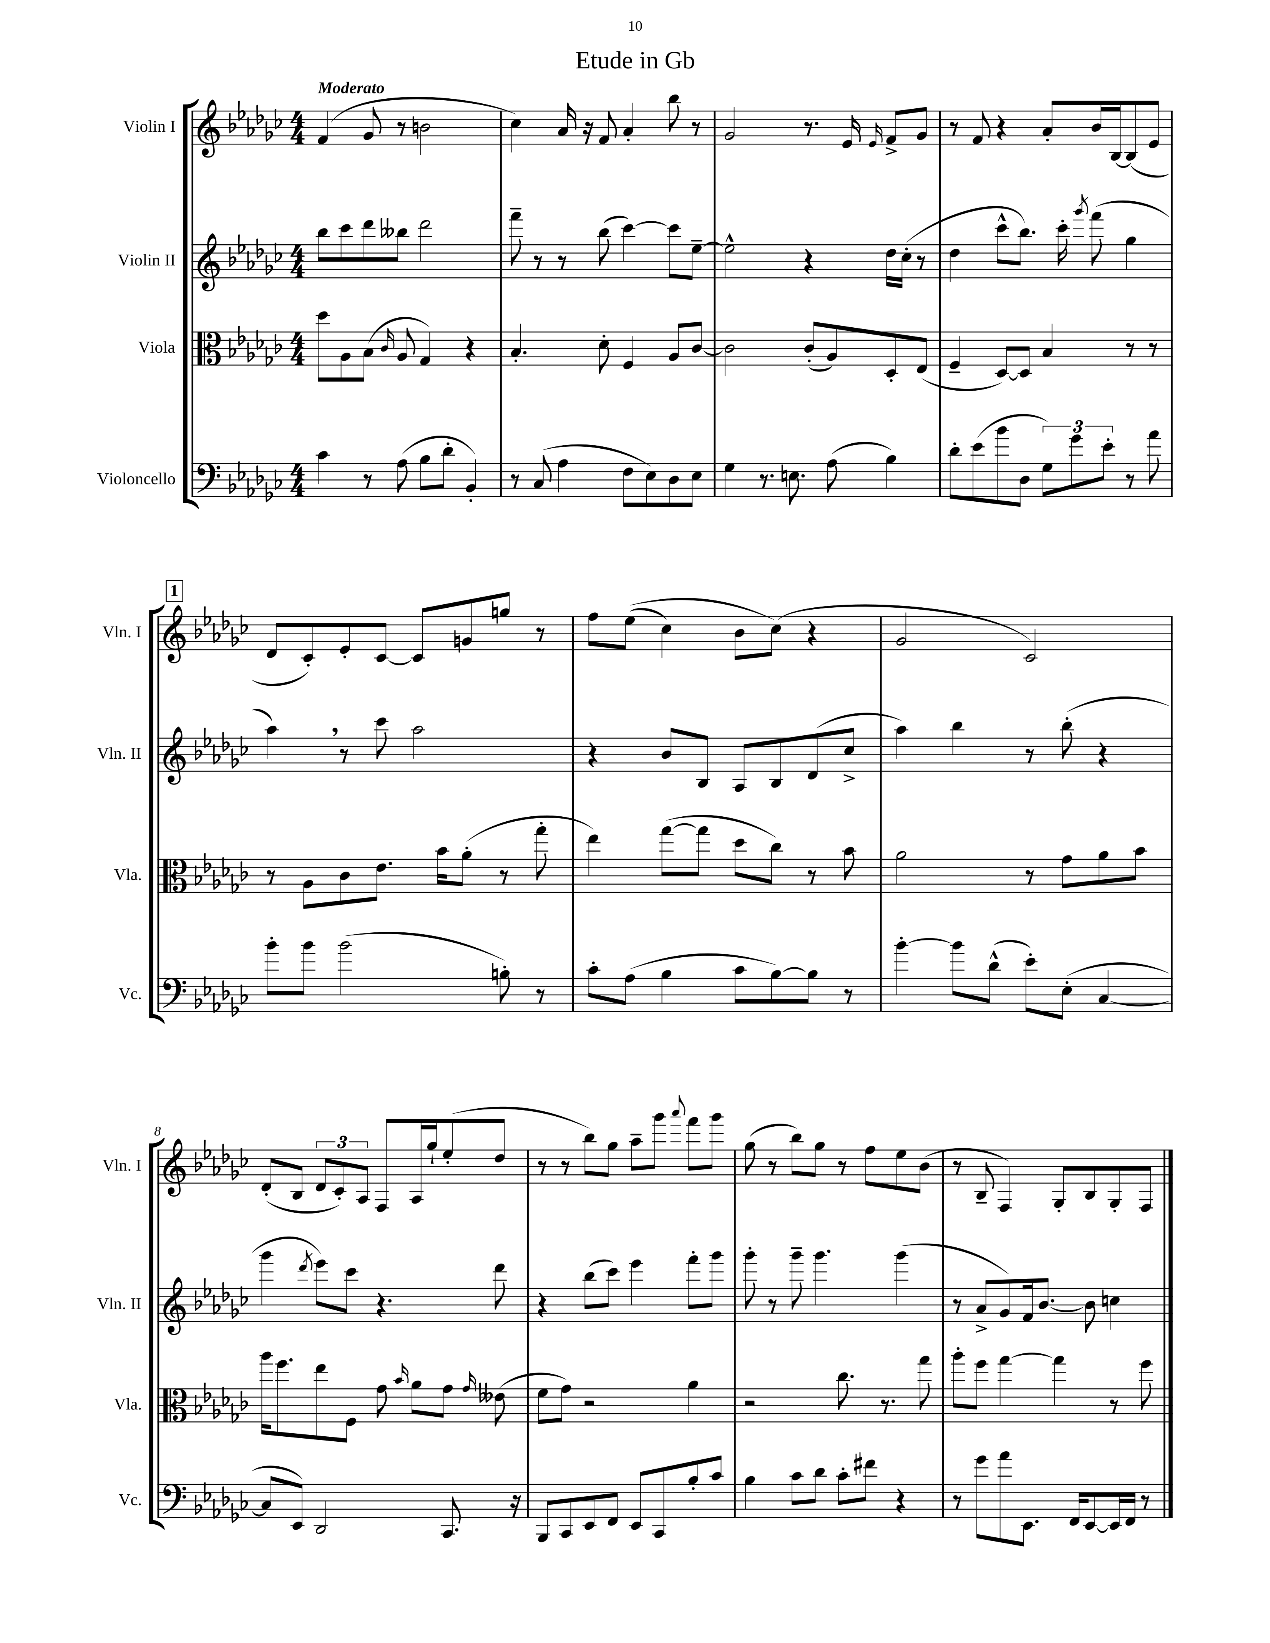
\header { title = "Etude in Gb" }
<<
\new StaffGroup <<
\new Staff = "s0" \with { instrumentName = "Violin I" shortInstrumentName = "Vln. I" } {
    \clef treble \key ges \major \numericTimeSignature \time 4/4 \tempo "Moderato"
    \autoBeamOff f'4( ges'8 r8 b'2 |
    ces''4) aes'16 r16 f'8 aes'4-. bes''8 r8 |
    ges'2 r8. ees'16 \grace { ees'16 } f'8[-> ges'8] |
    r8 f'8 r4 aes'8[-. bes'16 bes16~ bes8( ees'8] |
    \mark \markup { \box "1" } des'8[ ces'8-.) ees'8-. ces'8]~ ces'8[ g'8 g''8] r8 |
    f''8[ ees''8](\( ces''4) bes'8[ ces''8](\) r4 |
    ges'2 ces'2) |
    des'8[-.( bes8] \tuplet 3/2 { des'8[ ces'8-.) aes8] } f8[ aes16 ges''16-! ees''8-.( des''8] |
    r8 r8 bes''8[) ges''8] aes''8[-- ges'''8] \appoggiatura { aes'''8 } f'''8[ ges'''8] |
    ges''8( r8 bes''8[) ges''8] r8 f''8[ ees''8 bes'8]( |
    r8 bes8-- f4) ges8[-. bes8 ges8-. f8] \bar "|." |
}
\new Staff = "s1" \with { instrumentName = "Violin II" shortInstrumentName = "Vln. II" } {
    \clef treble \key ges \major \numericTimeSignature \time 4/4
    \autoBeamOff bes''8[ ces'''8 des'''8 beses''8] des'''2 |
    f'''8-- r8 r8 bes''8( ces'''4~) ces'''8[ ees''8]~-- |
    ees''2-^ r4 des''16[ ces''16]-.( r8 |
    des''4 ces'''8[-^ bes''8.]) ces'''16-. \acciaccatura { ges'''8 } f'''8( ges''4 |
    \mark \markup { \box "1" } aes''4) \breathe r8 ces'''8 aes''2 |
    r4 bes'8[ bes8] aes8[ bes8 des'8( ces''8]-> |
    aes''4) bes''4 r8 bes''8-.( r4 |
    ges'''4 \acciaccatura { des'''8 } ees'''8[) ces'''8] r4. des'''8 |
    r4 bes''8[( ces'''8]) ees'''4 f'''8[-. ges'''8] |
    ges'''8-. r8 ges'''8-- ges'''4. ges'''4( |
    r8 aes'8[-> ges'8) f'16 bes'8.]~ bes'8 c''4 \bar "|." |
}
\new Staff = "s2" \with { instrumentName = "Viola" shortInstrumentName = "Vla." } {
    \clef alto \key ges \major \numericTimeSignature \time 4/4
    \autoBeamOff des''8[ aes8 bes8]( \grace { ces'16 } aes8 ges4) r4 |
    bes4.-. des'8-. f4 aes8[ ces'8]~ |
    ces'2 ces'8[-.( aes8) des8-. ees8]( |
    f4-- des8[~) des8] bes4 r8 r8 |
    \mark \markup { \box "1" } r8 aes8[ ces'8 ees'8.] bes'16[ aes'8]-.( r8 ges''8-. |
    ees''4) ges''8[~( ges''8] des''8[ ces''8]) r8 bes'8 |
    aes'2 r8 ges'8[ aes'8 bes'8] |
    aes''16[ f''8. ees''8 f8] ges'8 \grace { bes'16 } aes'8[ ges'8] \grace { ges'16 } eeses'8( |
    f'8[ ges'8]) r2 aes'4 |
    r2 ces''8. r8. ges''8 |
    aes''8[-. f''8] ges''4~ ges''4 r8 f''8 \bar "|." |
}
\new Staff = "s3" \with { instrumentName = "Violoncello" shortInstrumentName = "Vc." } {
    \clef bass \key ges \major \numericTimeSignature \time 4/4
    \autoBeamOff ces'4 r8 aes8( bes8[ des'8]-. bes,4-.) |
    r8 ces8( aes4 f8[ ees8) des8 ees8] |
    ges4 r8. e8. aes8( bes4) |
    des'8[-. ees'8( bes'8 des8] \tuplet 3/2 { ges8[) ges'8 ees'8]-. } r8 aes'8 |
    \mark \markup { \box "1" } bes'8[-. bes'8] bes'2( b8-.) r8 |
    ces'8[-. aes8]( bes4 ces'8[ bes8~) bes8] r8 |
    bes'4~-. bes'8[ des'8]-^( ees'8[-.) ees8]-.( ces4~ |
    ces8[ ees,8]) des,2 ces,8. r16 |
    bes,,8[ ces,8 ees,8 f,8] ees,8[ ces,8 bes8-. ces'8] |
    bes4 ces'8[ des'8] ces'8[-. fis'8] r4 |
    r8 ges'8[ aes'8 ees,8.] f,16[ ees,8~ ees,16 f,16] r8 \bar "|." |
}
>>
>>
